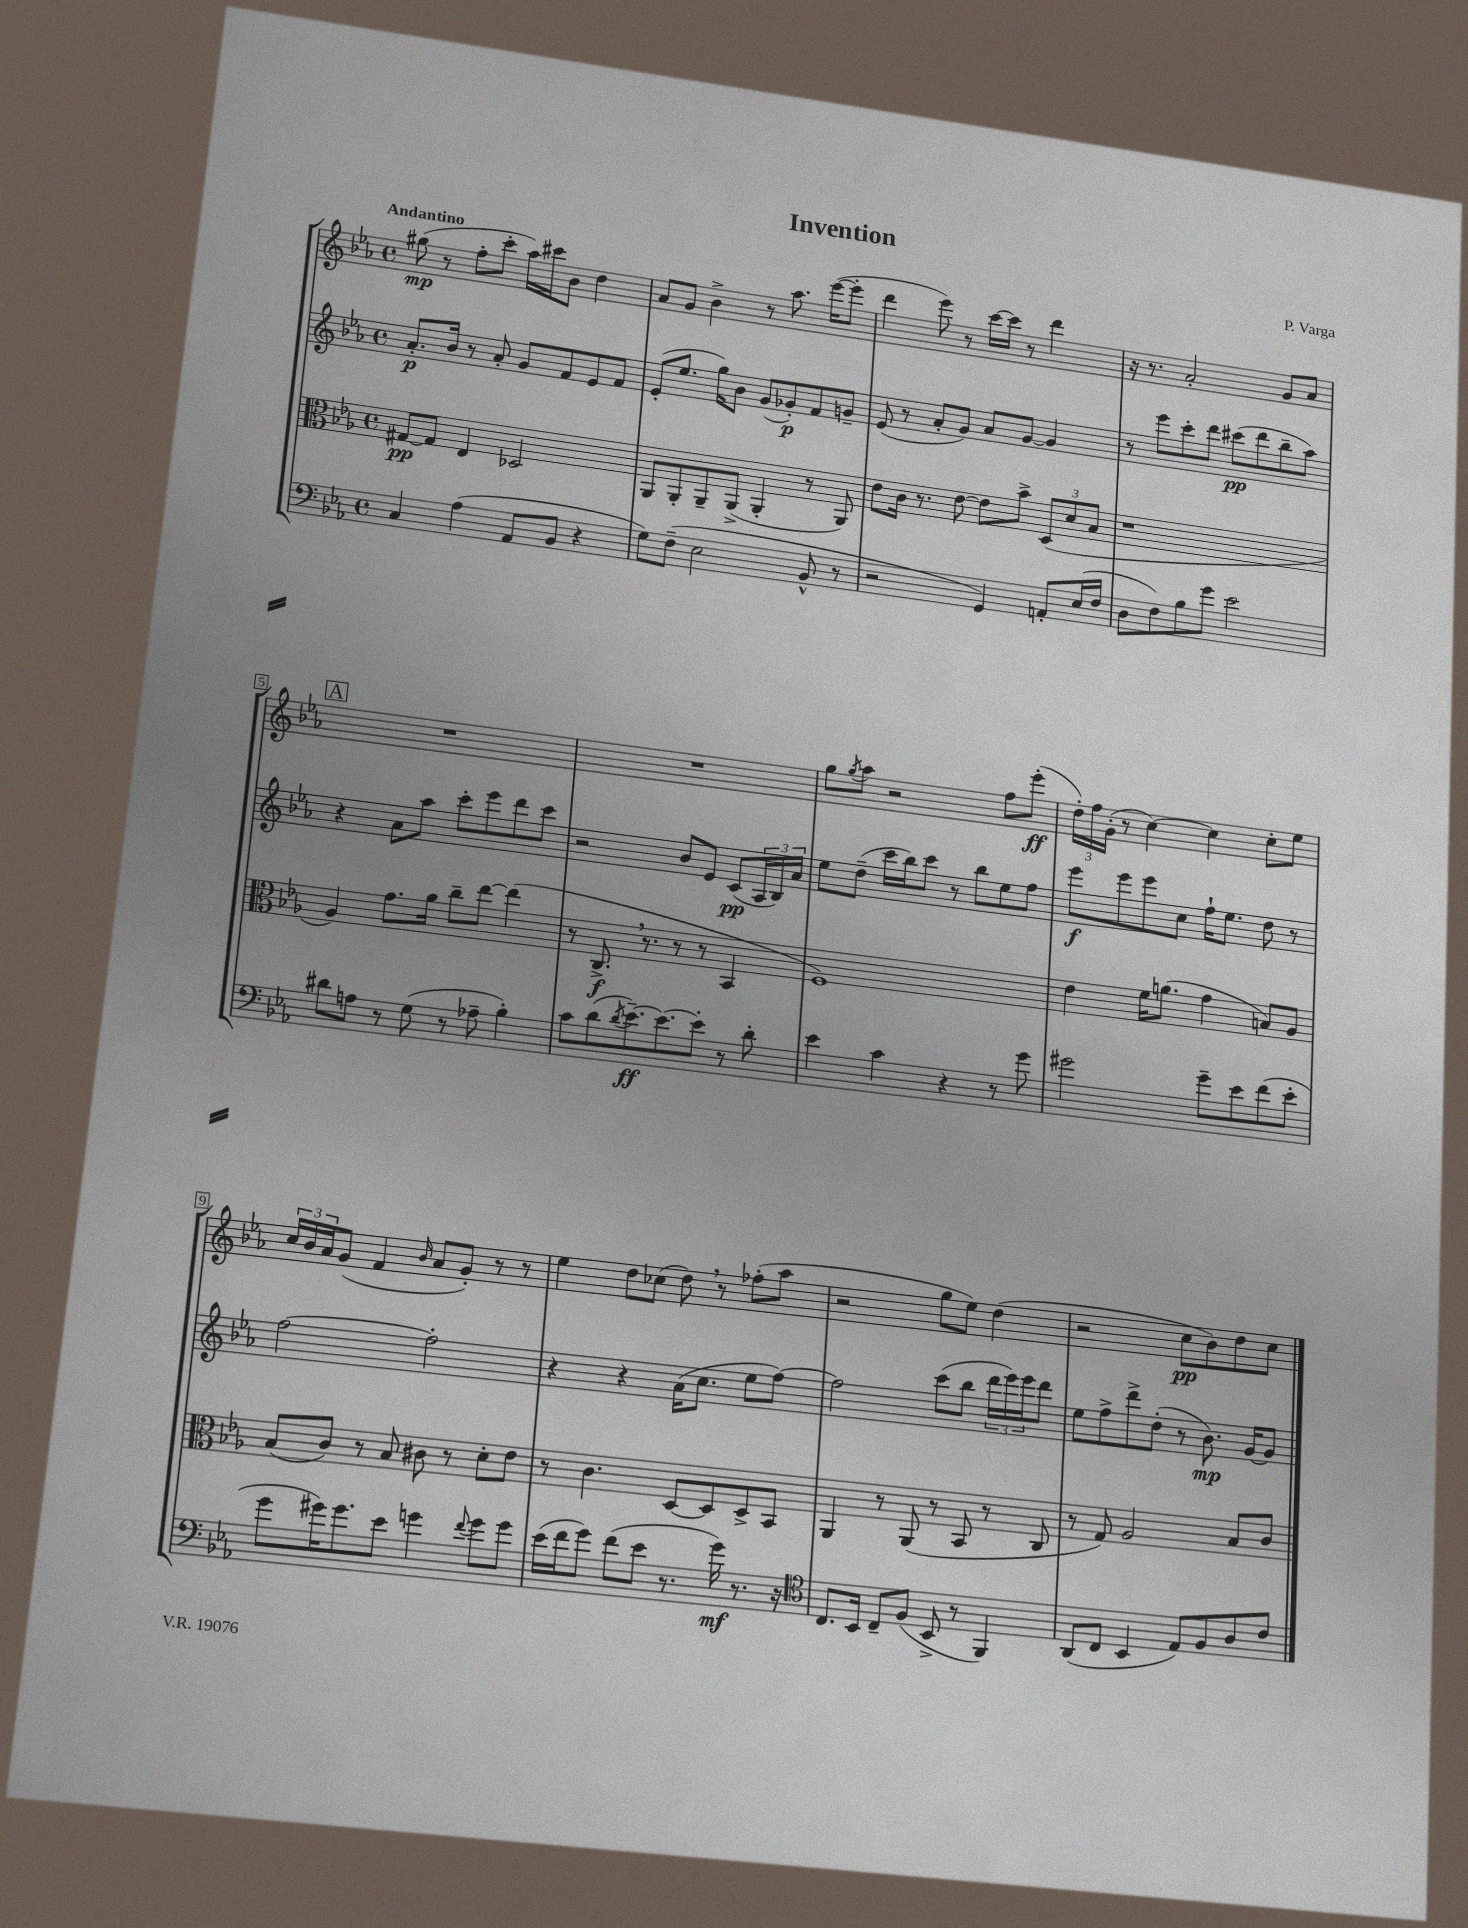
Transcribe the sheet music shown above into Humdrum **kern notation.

**kern	**kern	**kern	**kern
*staff4	*staff3	*staff2	*staff1
*clefF4	*clefC3	*clefG2	*clefG2
*k[b-e-a-]	*k[b-e-a-]	*k[b-e-a-]	*k[b-e-a-]
*M4/4	*M4/4	*M4/4	*M4/4
*met(c)	*met(c)	*met(c)	*met(c)
4C	[8G#	8.a-'	(8gg#
.	8G#]	.	8r
.	.	16b-	.
(4A-	4E-	8r	8ff'
.	.	8a-'	8ccc'
8AA-	2D-	8g	16aa-)
.	.	.	16ccc#
8BB-	.	8f	8b-
4r	.	8e-	4dd
.	.	8f	.
=	=	=	=
8G)	8AA-	(8e-'	8a-
(8F~	8AA-'	8.ee-	8g
2E-	8AA-~	.	4b-^
.	.	16gg)	.
.	(8AA-^	8b-	.
.	4AA-'	(8g	8r
.	.	8g-')	8.aa-
8BB-^^	8r	8f	.
.	.	.	([16eee-
8r	8AA-)	8g~	8eee-']
=	=	=	=
2r	8e-	(8e-	4ddd
.	16c	8r	.
.	8.r	.	.
.	.	8a-'	8eee-)
.	[8e-	8g)	8r
4GG)	8e-]	8a-	[16ccc
.	.	.	16ccc]
.	8b-^	[8g	8r
8AA'	(12D	4g]	4ddd
.	12d	.	.
(16E-	.	.	.
.	12B-	.	.
16F	.	.	.
=	=	=	=
8D	1r	8r	16r
.	.	.	8.r
8F)	.	8eee-	.
8B-	.	8ccc'	2a-'
8g	.	8ddd	.
2e-	.	(8ccc#	.
.	.	8ddd	.
.	.	8bb-~	8g
.	.	8aa-)	8a-
=	=	=	=
8d#	4A-)	4r	1r
8A	.	.	.
8r	8.g	8a-	.
(8G	.	8aa-	.
.	16a-	.	.
8r	8cc~	8ccc'	.
8A-~	[8ee-	8eee-	.
4B-')	(4ee-]	8ddd	.
.	.	8ccc	.
=	=	=	=
8c	8r	2r	1r
(8d	8.C^	.	.
8qd	.	.	.
[8.e-~)	.	.	.
.	8.r	.	.
8.e-_	.	.	.
.	8r	8b-	.
8e-']	8r	8e-	.
8r	4BB-	(8c	.
8d'	.	24A-	.
.	.	24B-)	.
.	.	24a-	.
=	=	=	=
4e-	1F)	8ee-	8gg
.	.	.	8qgg
.	.	(8dd~	8aa-
4c	.	16ccc	2r
.	.	16bb-)	.
.	.	8ccc	.
4r	.	8r	.
.	.	8bb-	.
8r	.	8ee-	8ff
8g	.	8ff	(8eee-'
=	=	=	=
2g#	4e-	8eee-	24dd')
.	.	.	24ff
.	.	.	(24g'
.	.	8eee-	8r
.	16f	8eee-	[4cc)
.	(8.a	.	.
.	.	8cc	.
8g#~	4g	16ff`	4cc]
.	.	8.ee-	.
8e-	.	.	.
(8f	8B)	8dd	8cc'
8e-'	8A-	8r	8ee-
=	=	=	=
8g	(8B-	[2ff	24cc
.	.	.	24b-
.	.	.	24a-
16g#)	8c)	.	(8g
8.g#	.	.	.
.	8r	.	4f
8e-	8B-	.	.
.	.	.	16qqb-
4g	8c#	2ff']	8a-
.	8r	.	8g')
8qqf	.	.	.
8g	8d'	.	8r
8g	8e-	.	8r
=	=	=	=
(16e-	8r	4r	4ee-
16f	.	.	.
8g)	4.c	.	.
(8f	.	4r	8dd
8e-	.	.	(8cc-
8.r	[8D	(16a-	8dd)
.	.	8.cc	.
.	8D]	.	8r
16g)	.	.	.
8.r	8D^	8ee-	(8ff-'
.	8BB-	[8ff)	8aa-
16r	.	.	.
=	=	=	=
*clefC4	*	*	*
8.C	4AA-	2ff]	2r
16BB-	.	.	.
8C~	8r	.	.
(8F	(8AA-	.	.
8BB-^	8r	(8ccc	8gg
8r	8BB-	8bb-	8ee-)
4FF)	8r	24ddd	(4dd
.	.	24eee-)	.
.	.	24eee-	.
.	8C	8ddd	.
=	=	=	=
(8AA-	8r	8ee-	2r
8C	8G)	8ff^	.
4BB-	2A-	8ddd^	.
.	.	(8dd'	.
8E-)	.	8r	8cc
8F	.	8.b-)	8b-)
8A-	8B-	.	8dd
.	.	[16g	.
8c	8c	8g]	8cc
==	==	==	==
*-	*-	*-	*-
